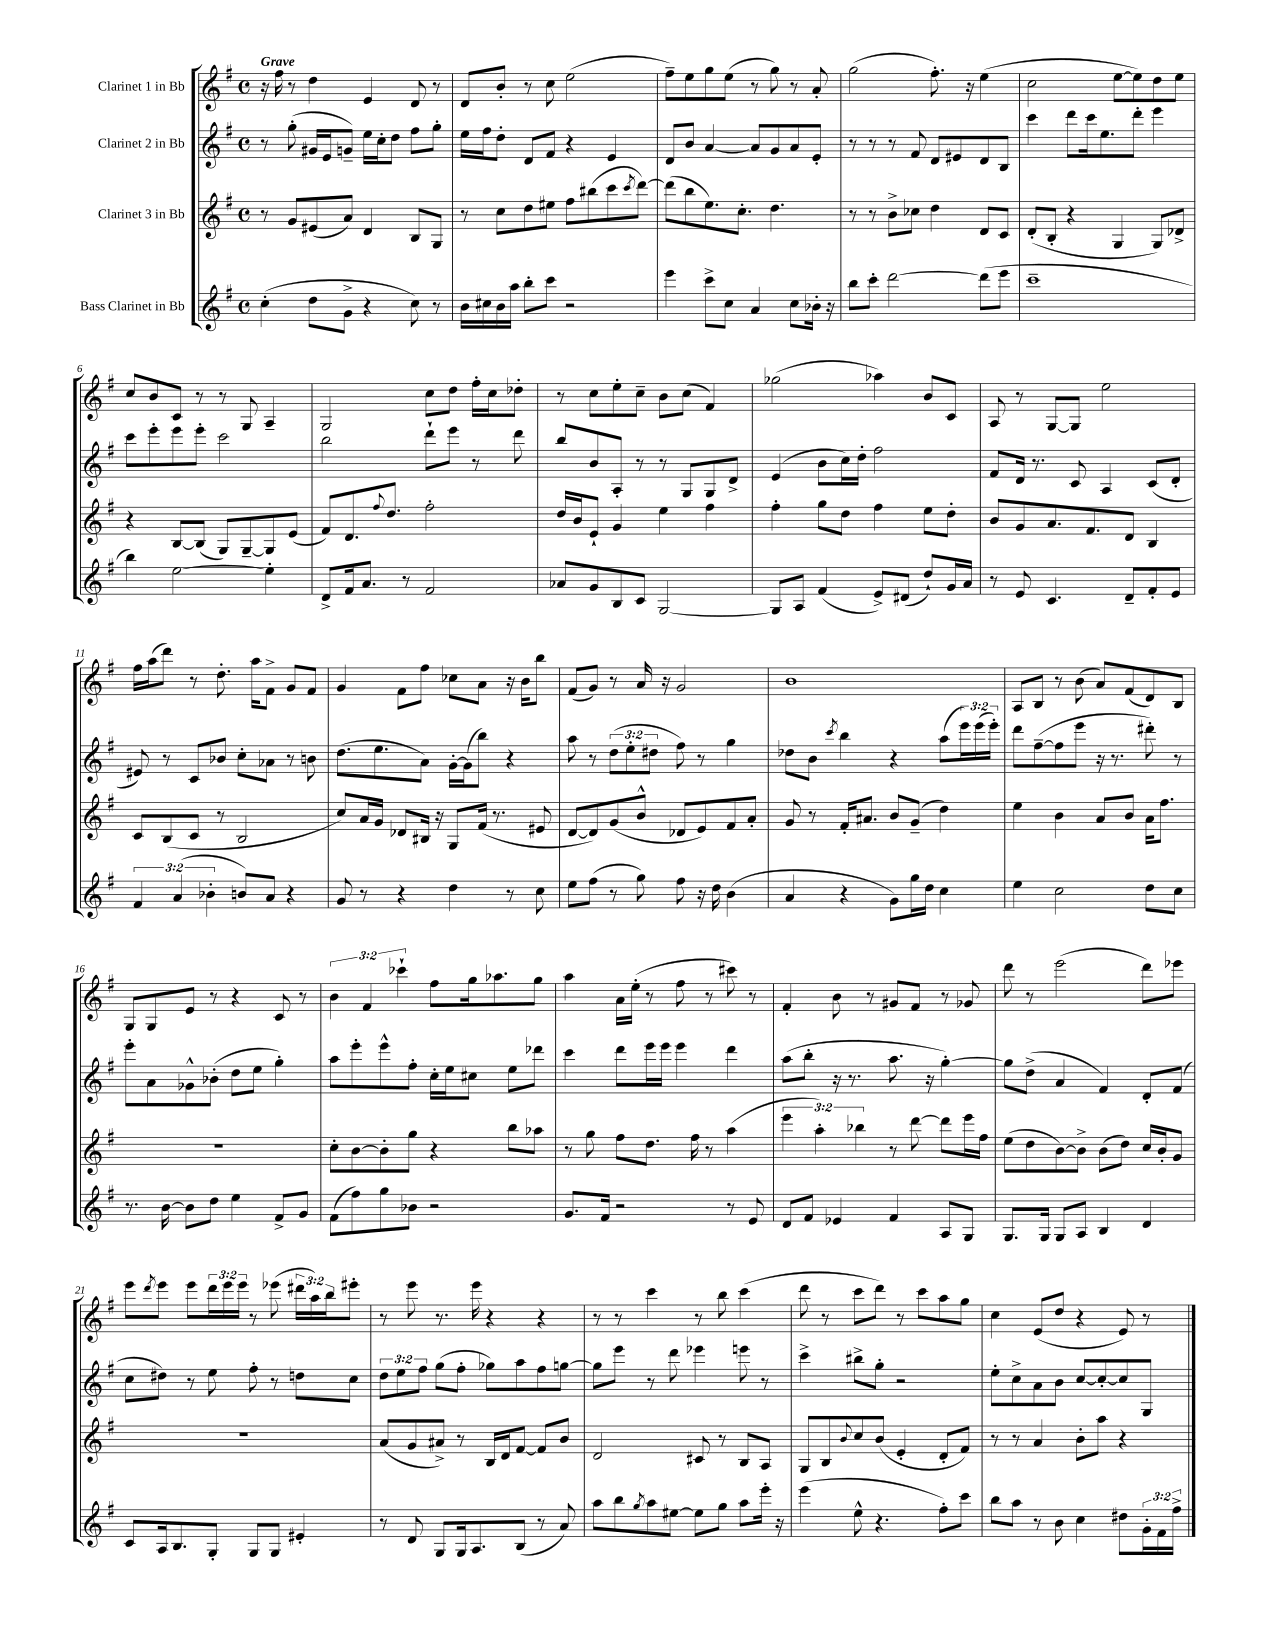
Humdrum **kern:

**kern	**kern	**kern	**kern
*staff4	*staff3	*staff2	*staff1
*clefG2	*clefG2	*clefG2	*clefG2
*k[f#]	*k[f#]	*k[f#]	*k[f#]
*M4/4	*M4/4	*M4/4	*M4/4
*met(c)	*met(c)	*met(c)	*met(c)
(4cc'	8r	8r	16r
.	.	.	16ff#
.	8g	(8gg'	8r
8dd	(8e#	16g#	4dd
.	.	16e	.
8g^	8a)	8g~)	.
4r	4d	16ee	4e
.	.	16cc'	.
.	.	8dd	.
8cc)	8B	8ff#	8d
8r	8G	8gg'	8r
=	=	=	=
16b	8r	16ee	8d
16cc#	.	16ff#	.
16b	8cc	8dd'	8b'
16aa	.	.	.
8bb'	8dd	8d	8r
8ccc	8ee#	8f#	8cc
2r	8ff#	4r	(2ee
.	(8bb#	.	.
.	8ccc	4e	.
.	8qccc	.	.
.	[8ddd)	.	.
=	=	=	=
4eee	(8ddd]	8d	8ff#~)
.	8bb	8b	8ee
8ccc^	8.ee)	[4a	8gg
8cc	.	.	(8ee
.	8.cc'	.	.
4a	.	8a]	8r
.	4.dd	8g	8gg)
8cc	.	8a	8r
16b-'	.	8e'	8a'
16r	.	.	.
=	=	=	=
8bb	8r	8r	(2gg
8ccc'	8r	8r	.
[2ddd	8b^	8r	.
.	8cc-	8f#	.
.	4dd	8d	8.ff#')
.	.	8e#	.
.	.	.	16r
(8ddd]	8d	8d	(4ee
8eee	8c	8B	.
=	=	=	=
1ccc~	(8d'	4ccc	2cc
.	8B'	.	.
.	4r	8ddd	.
.	.	16ccc	.
.	.	8.ee	.
.	4G	.	[8ee
.	.	8ddd'	8ee])
.	8G)	4eee	8dd
.	8d-^	.	8ee
=	=	=	=
4bb)	4r	8ccc	8cc
.	.	8eee'	8b
[2ee	[8B	8eee	8c
.	(8B]	8eee'	8r
.	8G)	2ccc	8r
.	[8G~	.	8G
4ee']	8G]	.	4A~
.	(8e	.	.
=	=	=	=
8d^	8f#)	2bb	2G
16f#	8.d	.	.
8.a	.	.	.
.	8qqff#	.	.
.	8.dd	.	.
8r	.	.	.
2f#	2ff#'	8ddd`	8cc
.	.	8eee	8dd
.	.	8r	16ff#'
.	.	.	16cc
.	.	8ddd	8dd-'
=	=	=	=
8a-	16dd	8bb	8r
.	16b	.	.
8g	8e`	8b	8cc
8B	4g	8A'	8ee'
8c	.	8r	8cc~
[2G	4ee	8r	8b
.	.	8G	(8cc
.	4ff#	8G	4f#)
.	.	8d^	.
=	=	=	=
8G]	4ff#'	(4e	(2gg-
8A	.	.	.
(4f#	8gg	8b	.
.	8dd	16cc)	.
.	.	16dd'	.
8e^)	4ff#	2ff#	4aa-)
(8d#	.	.	.
8dd`)	8ee	.	8b
16g	8dd'	.	8c
16a	.	.	.
=	=	=	=
8r	8b	8f#	8A
8e	8g	16d	8r
.	.	8.r	.
4.c	8.a	.	[8G
.	.	8c	8G]
.	8.f#	.	.
.	.	4A	2ee
8d~	8d	.	.
8f#'	4B	(8c	.
8e	.	8d'	.
=	=	=	=
6f#	8c	8e#)	16ff#
.	.	.	(16aa
.	(8B	8r	8ddd)
(6a	.	.	.
.	8c	8c	8r
6b-'	.	.	.
.	8r	8b-	8.dd'
8b)	2B	8cc'	.
.	.	.	16aa
8a	.	8a-	8f#^
4r	.	8r	8g
.	.	8b	8f#
=	=	=	=
8g	8cc)	(8.dd	4g
8r	16a	.	.
.	16g	8.ee	.
4r	8d-	.	8f#
.	16B#	8a)	8ff#
.	16r	.	.
4dd	8G	[16g'	8cc-
.	.	(16g]	.
.	(16f#	8bb)	8a
.	8.r	.	.
8r	.	4r	16r
.	.	.	16b
8cc	8e#	.	8bb
=	=	=	=
8ee	[8d	8aa	(8f#
(8ff#	8d])	8r	8g)
8r	(8g	(12dd	8r
.	.	12ee'	.
8gg)	8b^^	.	16a
.	.	12dd#	.
.	.	.	16r
8ff#	8d-	8ff#)	2g
16r	8e)	8r	.
16dd	.	.	.
(4b	8f#	4gg	.
.	8a'	.	.
=	=	=	=
4a	8g	8dd-	1b
.	8r	8b	.
.	.	8qccc	.
4r	16f#'	4bb	.
.	8.a#	.	.
8g)	8b	4r	.
16gg	(8g~	.	.
16dd	.	.	.
4cc	4dd)	(8aa	.
.	.	24eee)	.
.	.	(24eee	.
.	.	24eee')	.
=	=	=	=
4ee	4ee	8ddd	8A
.	.	([8ff#~	8B
2cc	4b	8ff#]	8r
.	.	8eee	(8b
.	8a	16r	8a)
.	.	8.r	.
.	8b	.	(8f#
8dd	16a	8ddd#')	8d)
.	8.ff#	.	.
8cc	.	8r	8B
=	=	=	=
8.r	1r	8eee'	8G
.	.	8a	8G
[16b	.	.	.
8b]	.	8g-^^	8e
8dd	.	(8b-'	8r
4ee	.	8dd	4r
.	.	8ee	.
8f#^	.	4gg')	8c
8g	.	.	8r
=	=	=	=
(8f#	8cc'	8aa	6b
8ff#)	[8b	8eee'	.
.	.	.	6f#
8gg	8b']	8eee^^	.
.	.	.	6ccc-`
8b-	8gg	8ff#'	.
2r	4r	16cc'	8ff#
.	.	16ee	.
.	.	8cc#	16gg
.	.	.	8.aa-
.	8bb	8ee	.
.	8aa-	8ddd-	8gg
=	=	=	=
8.g	8r	4ccc	4aa
.	8gg	.	.
16f#	.	.	.
2r	8ff#	8ddd	16a
.	.	.	(16ee'
.	8.dd	16eee	8r
.	.	16eee	.
.	.	4eee	8ff#
.	16ff#	.	.
.	8r	.	8r
8r	(4aa	4ddd	8ccc#)
8e	.	.	8r
=	=	=	=
8d	6eee	(8aa	4f#'
8f#	.	8bb'	.
.	6aa')	.	.
4e-	.	16r	8b
.	.	8.r	.
.	6bb-	.	.
.	.	.	8r
4f#	8r	8.aa	8g#
.	[8ddd	.	8f#
.	.	16r	.
8A	8ddd]	[4gg')	8r
8G	16eee	.	8g-
.	16ff#	.	.
=	=	=	=
8.G	(8ee	8gg]	8ddd
.	8dd	(8dd^	8r
16G	.	.	.
8G	[8b)	4a	(2eee
8A	8b^]	.	.
4B	(8b	4f#)	.
.	8dd)	.	.
4d	16cc	8d'	8ddd)
.	16b'	.	.
.	8g	(8f#	8eee-
=	=	=	=
8c	1r	8cc	8eee
.	.	.	8qddd
16A	.	8dd#)	8eee
8.B	.	.	.
.	.	8r	8eee
8G'	.	8ee	24ddd
.	.	.	24eee
.	.	.	24eee
8G	.	8ff#'	8r
8G	.	8r	(8eee-
4e#'	.	8dd	24ddd#
.	.	.	24aa)
.	.	.	24bb
.	.	8cc	8eee#'
=	=	=	=
8r	(8a	12dd	8r
.	.	12ee	.
8d	8g	.	8eee
.	.	12ff#	.
8G	8a#^)	(8gg	8.r
16G	8r	8ff#'	.
8.A	.	.	16eee
.	16B	8gg-)	4r
.	16d	.	.
(8B	[8f#	8aa	.
8r	8f#]	8ff#	4r
8a)	8b	[8gg	.
=	=	=	=
8aa	2d	8gg]	8r
8bb	.	8eee	8r
8qgg	.	.	.
8aa	.	8r	4ccc
[8ee#	.	8ddd	.
8ee#]	8c#	4eee-	8r
8gg	8r	.	8bb
8aa	8B	8eee	(4ccc
16eee'	8A	8r	.
16r	.	.	.
=	=	=	=
(4eee	8G	4ccc^	8ddd
.	8B	.	8r
.	8qqb	.	.
8ee^^	8cc	8bb#^	8ccc
4.r	(8b	8gg'	8ddd)
.	4e'	2r	8r
.	.	.	8ccc
8ff#')	8d'	.	8aa
8ccc	8f#)	.	8gg
=	=	=	=
8bb	8r	8ee'	4cc
8aa	8r	8cc^	.
8r	4a	8a	(8e
8b	.	8b	8dd
4cc	8b'	[8cc	4r
.	8aa	8cc'_	.
8dd#	4r	8cc]	8e)
24g'	.	8G	8r
24f#	.	.	.
24ff#^	.	.	.
==	==	==	==
*-	*-	*-	*-
